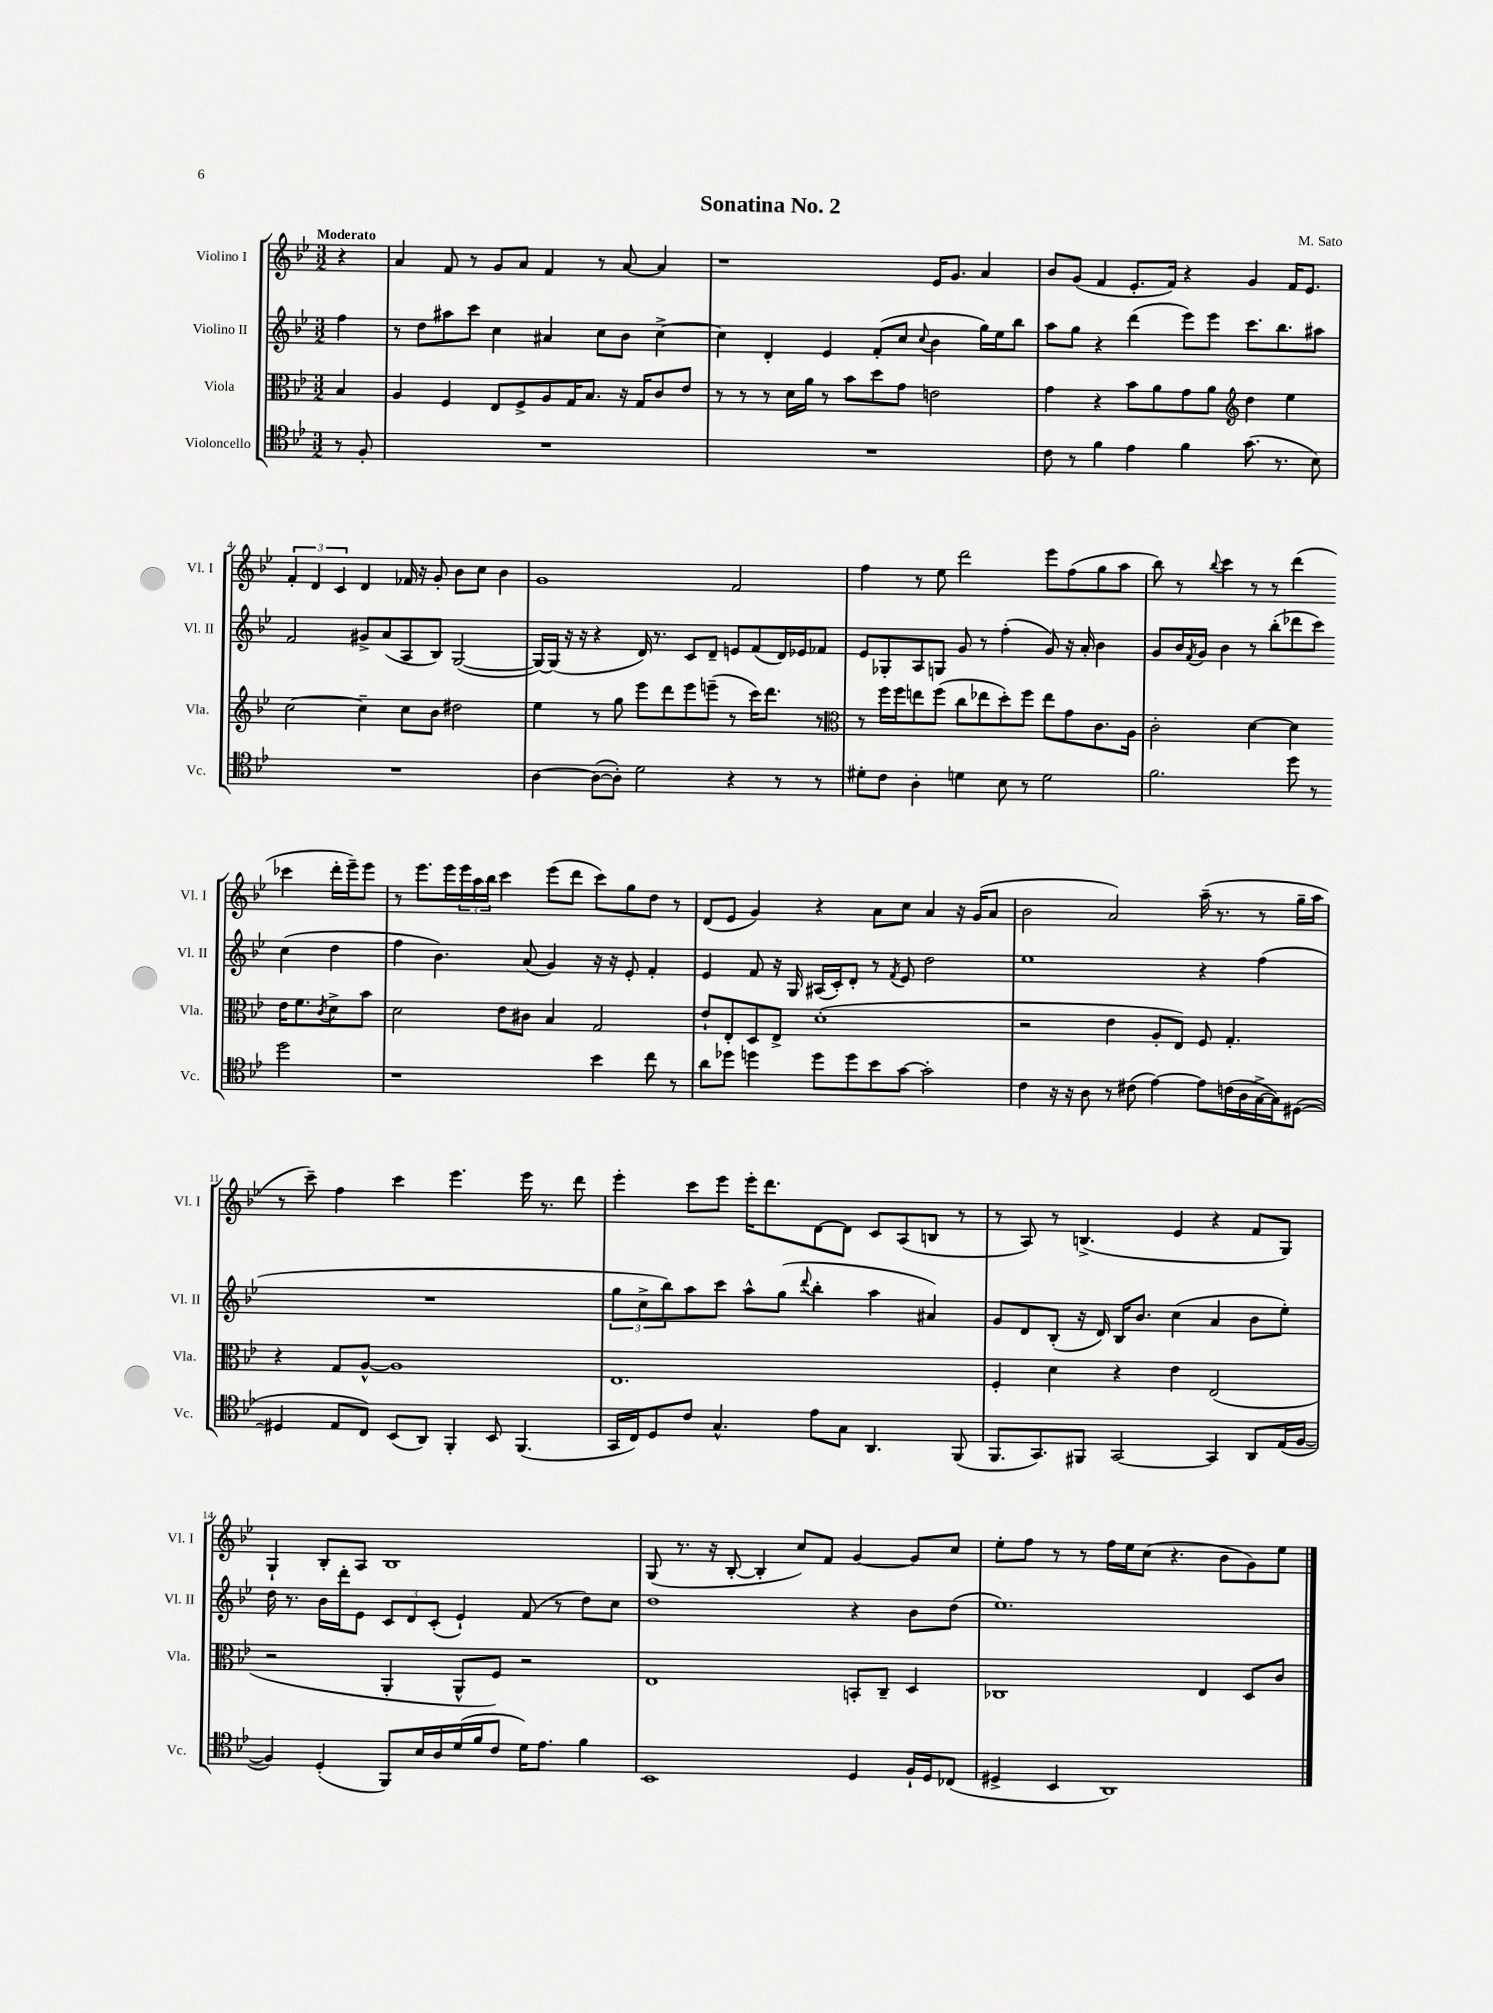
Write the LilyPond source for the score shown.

\header { title = "Sonatina No. 2" composer = "M. Sato" }
<<
\new StaffGroup <<
\new Staff = "s0" \with { instrumentName = "Violino I" shortInstrumentName = "Vl. I" } {
    \clef treble \key bes \major \numericTimeSignature \time 3/2 \partial 4 \tempo "Moderato"
    r4 |
    a'4 f'8 r8 g'8 a'8 f'4 r8 a'8~ a'4 |
    r1 ees'16 g'8. a'4 |
    bes'8 g'8( f'4 ees'8.-. f'16) r4 g'4 f'16 ees'8. |
    \tuplet 3/2 { f'4-. d'4 c'4 } d'4 fes'16 r16 g'8-. bes'8 c''8 bes'4 |
    g'1 f'2 |
    f''4 r8 ees''8 d'''2 ees'''8 f''8( g''8 a''8 |
    bes''8) r8 \appoggiatura { bes''8 } c'''4 r8 r8 d'''4( ces'''4 d'''16-. ees'''16--) ees'''8 |
    r8 ees'''8. ees'''16 \tuplet 3/2 { ees'''16 a''16 bes''16 } c'''4 ees'''8( d'''8 c'''8) g''8 d''8 r8 |
    d'8( ees'8 g'4) r4 a'8 c''8 a'4 r16 g'16( a'8 |
    bes'2 a'2) a''16--( r8. r8 g''16-- a''16 |
    r8 c'''8--) f''4 c'''4 ees'''4. ees'''16 r8. d'''8 |
    ees'''4-. c'''8 ees'''8 ees'''16-. d'''8. d'8~ d'8 c'8 a8( b8 r8 |
    r8 a8) r8 b4.->( ees'4 r4 f'8 g8) |
    g4-! bes8-. a8 bes1 |
    g8( r8. r16 bes8~-. bes4-. c''8) f'8 g'4~ g'8 c''8 |
    ees''8-. f''8 r8 r8 f''16 ees''16 c''8( r4. bes'8 g'8) ees''8 \bar "|." |
}
\new Staff = "s1" \with { instrumentName = "Violino II" shortInstrumentName = "Vl. II" } {
    \clef treble \key bes \major \numericTimeSignature \time 3/2 \partial 4
    f''4 |
    r8 d''8 ais''8 c'''8 c''4 ais'4 c''8 bes'8 c''4~-> |
    c''4 d'4-. ees'4 f'8-.( c''8 \appoggiatura { c''8 } bes'4 g''16) ees''16 bes''8 |
    a''8 g''8 r4 d'''4( ees'''8) ees'''8 c'''8. bes''8. ais''8 |
    f'2 gis'8-> a'8( a8 bes8) g2~( |
    g16~) g16( r16 r16 r4 d'16) r8. c'8 d'8-- e'8 f'8( d'16) ees'16 fes'8 |
    ees'8 ges8-. a8 g8 g'8 r8 f''4-.( g'8) r16 a'16-. bes'4 |
    g'8 bes'16 \acciaccatura { f'8 } g'16 bes'4 r8 bes''8-.( des'''8 c'''8) c''4( d''4 |
    f''4 bes'4.) a'8( g'4) r16 r16 ees'8-. f'4-. |
    ees'4 f'8 r16 g16 ais16( c'16-.) d'8-. r8 \acciaccatura { f'8 } ees'8 d''2 |
    ees''1 r4 f''4( |
    R1. |
    \tuplet 3/2 { g''8 c''8-> bes''8) } a''8 c'''8 a''8-^ g''8( \appoggiatura { d'''8 } bes''4-. a''4 ais'4) |
    g'8 d'8 bes8-.( r16 d'16) bes16 bes'8. c''4( a'4 bes'8 ees''8-.) |
    d''16 r8. bes'16 d'''16-. ees'8 \tuplet 3/2 { c'8 d'8 c'8-.( } ees'4-!) f'8( r8 d''8) c''8 |
    d''1 r4 bes'8 d''8( |
    ees''1.) \bar "|." |
}
\new Staff = "s2" \with { instrumentName = "Viola" shortInstrumentName = "Vla." } {
    \clef alto \key bes \major \numericTimeSignature \time 3/2 \partial 4
    bes4 |
    a4 f4 ees8 f8-> a8 g16 bes8. r16 g16 c'8 ees'8 |
    r8 r8 r8 d'16 a'16 r8 bes'8 d''8 g'8 e'2 |
    g'4 r4 bes'8 a'8 g'8 a'8 \clef treble d''4 ees''4 |
    c''2~ c''4-- c''8 bes'8 dis''2 |
    ees''4 r8 g''8 ees'''8 d'''8 ees'''8 e'''8--( r8 c'''16) d'''8. r8 |
    \clef alto r8 f''16 f''16 e''8 f''8( c''8 ees''8 d''8-.) f''8 ees''8 g'8 c'8. a16 |
    c'2-. d'4~ d'4 ees'16 f'8. \acciaccatura { c'8 } d'8-> bes'8 |
    d'2 ees'8 cis'8 bes4 g2 |
    ees'8-! ees8-. d8 ees8-> d'1-.( |
    r2 ees'4 a8-. ees8) f8 g4.-. |
    r4 g8 a8~-^ a1 |
    ees1. |
    f4-. d'4 r4 ees'4 ees2( |
    r2 a,4-. a,8-^ f8) r2 |
    ees1 b,8-. c8-- d4 |
    ces1 ees4 d8 c'8 \bar "|." |
}
\new Staff = "s3" \with { instrumentName = "Violoncello" shortInstrumentName = "Vc." } {
    \clef tenor \key bes \major \numericTimeSignature \time 3/2 \partial 4
    r8 f8-. |
    R1. |
    R1. |
    c'8 r8 f'4 ees'4 f'4 g'8.( r8. bes8) |
    R1. |
    a4~ a8~( a8-.) d'2 r4 r8 r8 |
    dis'8-. c'8 a4-. d'4 bes8 r8 d'2 |
    f'2. d''8 r8 d''2 |
    r1 bes'4 c''8 r8 |
    a'8 des''8 d''4 d''8 d''8 bes'8 g'8~ g'2-. |
    c'4 r16 r16 a8 r8 cis'8( ees'4~) ees'8 c'16( a16 g16~-> g16) dis8~( |
    dis4 ees8 c8) bes,8( a,8) f,4-. bes,8 f,4.( |
    g,16 c16) d8 c'8 g4.-^ ees'8 g8 a,4. f,8( |
    f,8. g,8.) fis,8 g,2~ g,4 a,8 ees16( f16~ |
    f4) d4-.( f,8) bes16 a16 d'16( f'16 c'8 d'16) ees'8. f'4 |
    bes,1 d4 f16-! d16 ces8( |
    dis4-> bes,4 a,1) \bar "|." |
}
>>
>>
